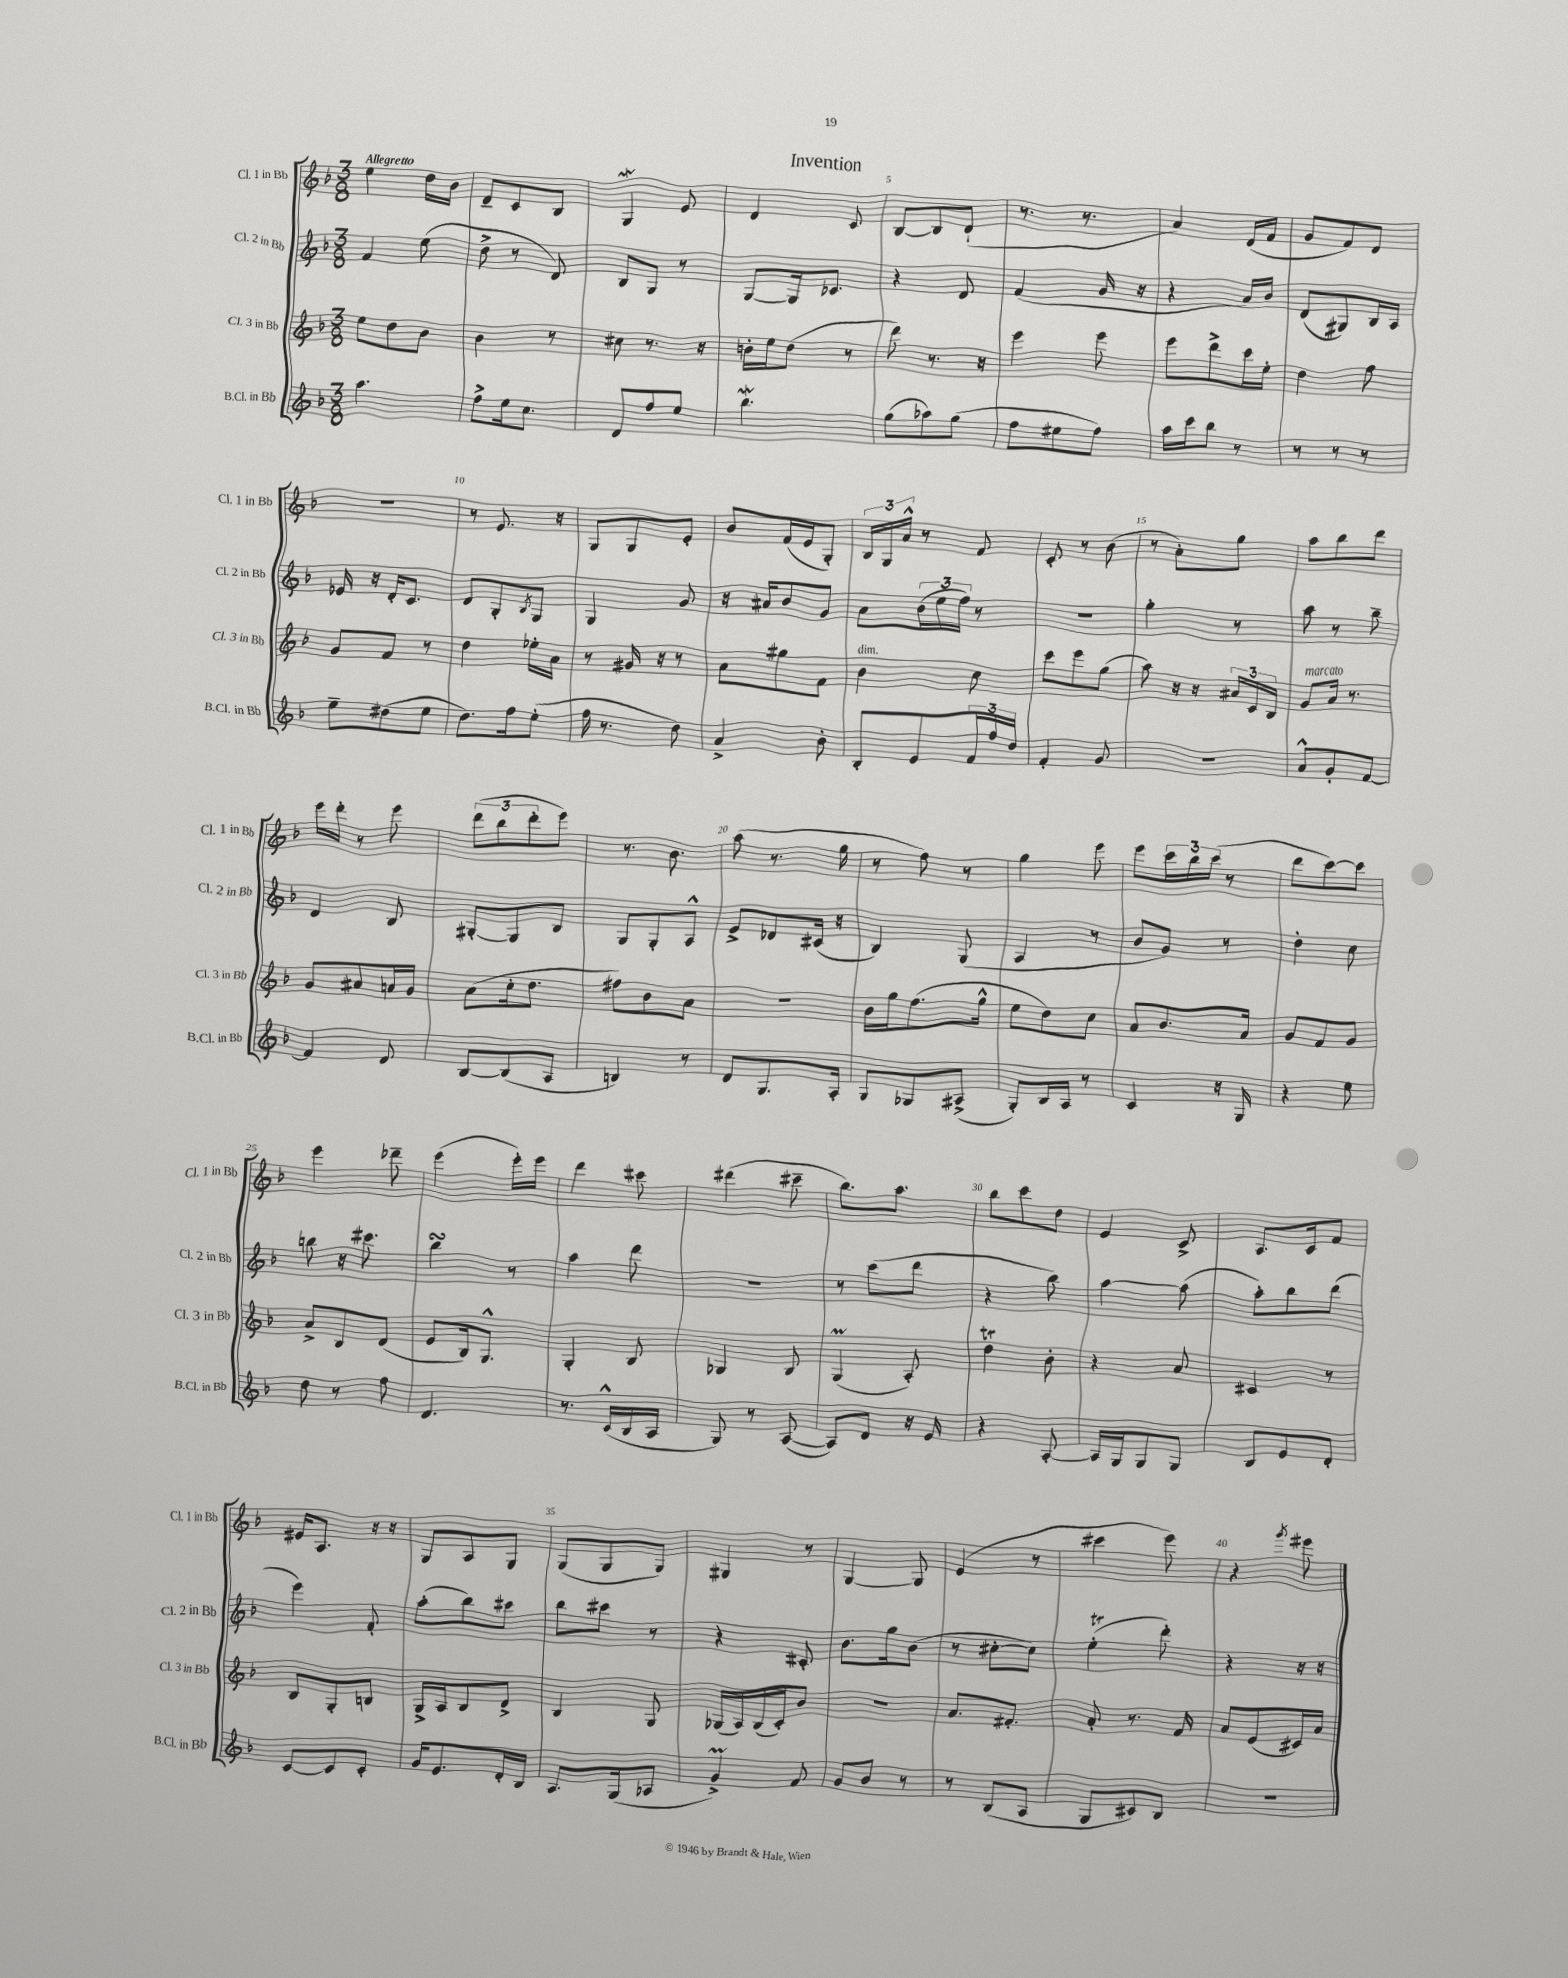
\header { title = "Invention" }
<<
\new StaffGroup <<
\new Staff = "s0" \with { instrumentName = "Cl. 1 in Bb" shortInstrumentName = "Cl. 1 in Bb" } {
    \clef treble \key f \major \numericTimeSignature \time 3/8 \tempo "Allegretto"
    e''4 d''16 bes'16 |
    d'8-- c'8 bes8 |
    g4\mordent e'8 |
    d'4 c'8 |
    bes8~ bes8 d'8-!( |
    r8. r8. |
    a'4) d'16( f'16 |
    g'8 f'8) d'8 |
    R4. |
    r8 e'8. r16 |
    g8 g8 e'8-. |
    bes'8 f'16( e'16 g8-.) |
    \tuplet 3/2 { bes16 g16 a'16-^ } r8 f'8 |
    c'8-. r8 bes'8( |
    r8 a'8-.) g''8 |
    a''8 bes''8 d'''8 |
    e'''16 d'''16-. r8 e'''8 |
    \tuplet 3/2 { d'''8( bes''8 d'''8-. } e'''8) |
    r8. bes'8. |
    a''8( r8. g''16 |
    r8 f''8) r8 |
    g''4 e'''8 |
    e'''8 \tuplet 3/2 { c'''16 bes''16 c'''16( } r8 |
    d'''8 c'''8~) c'''8 |
    e'''4 des'''8-- |
    e'''4( e'''16-.) e'''16 |
    d'''4 cis'''8 |
    dis'''4( cis'''8-- |
    bes''8.) a''8. |
    bes''8 c'''8 d''8 |
    e'4 c'8-> |
    a8. c'16 f'8 |
    eis'16 a8. r16 r16 |
    g8 a8 g8 |
    g8( g8 g8) |
    gis4 r8 |
    g4~ g8 |
    e'4( r8 |
    cis'''4 e'''8) |
    r4 \acciaccatura { g'''8 } eis'''8 \bar "|." |
}
\new Staff = "s1" \with { instrumentName = "Cl. 2 in Bb" shortInstrumentName = "Cl. 2 in Bb" } {
    \clef treble \key f \major \numericTimeSignature \time 3/8
    f'4 e''8( |
    d''8-> r8 d'8) |
    bes8 g8 r8 |
    g8~ g16 ces'8. |
    r4 d'8 |
    f'4( g'16 r16 |
    r4 a'16) bes'16 |
    d'8( gis8) bes16 a16 |
    ees'16 r16 d'16-. c'8. |
    d'8 g8-. \acciaccatura { bes8 } g8 |
    g4 g'8 |
    r16 ais'16 bes'8 g'8 |
    a'8 \tuplet 3/2 { bes'16( e''16 f''16) } r8 |
    r4. |
    g''4-. r8 |
    a''8 r8 bes''8-- |
    d'4 bes8 |
    gis8~-. gis8 bes8 |
    g8 g8-. a8-^ |
    e'8-> des'8 cis'16( r16 |
    bes4) g8( |
    a4 r8 |
    bes'8 g'8) r8 |
    d''4-. c''8 |
    b''8 r16 cis'''8. |
    bes''4\turn r8 |
    a''4 d'''8 |
    R4. |
    r8 c'''8( d'''8 |
    r4 bes''8) |
    a''4~ a''8( |
    a''8-.) bes''8 d'''8( |
    e'''4) f'8-. |
    a''8-.( bes''8) cis'''8 |
    bes''8 cis'''8 r8 |
    r4 cis'8-. |
    bes'8. g''16 bes'8( |
    r8 cis''8~-. cis''8) |
    e''4-.\trill( d'''8-.) |
    r4 r16 r16 \bar "|." |
}
\new Staff = "s2" \with { instrumentName = "Cl. 3 in Bb" shortInstrumentName = "Cl. 3 in Bb" } {
    \clef treble \key f \major \numericTimeSignature \time 3/8
    e''8 d''8 bes'8 |
    bes'4 r8 |
    cis''8 r8. r16 |
    b'16-. e''16 d''8( r8 |
    d'''8) r8. r16 |
    e'''4 e'''8 |
    e'''8 d'''8-> c'''16 e''16-. |
    d''4 f''8 |
    g'8 f'8 r8 |
    d''4 ees''16-. a'16 |
    r8 gis'16 r16 r8 |
    a'8 gis''8 f'8 |
    bes'4^\markup { \italic "dim." } c''8 |
    c'''8 e'''8 g''8( |
    a''8) r16 r16 \tuplet 3/2 { ais'16 c'16 bes16 } |
    g'8^\markup { \italic "marcato" } a'16 r8. |
    g'8 ais'8 a'16 g'16 |
    a'8( c''16-. d''8. |
    fis''8) bes'8 a'8 |
    R4. |
    bes'16 g''16 f''8.( g''16-^ |
    e''8 d''8) c''8 |
    a'8 bes'8. a'16 |
    g'8 f'8 g'8 |
    a'8-> bes8 d'8( |
    e'8 bes16) g8.-^ |
    g4-. bes8 |
    ges4 bes8 |
    g4\prall( a8-.) |
    d''4\trill bes'8-. |
    r4 a'8 |
    cis'4 r8 |
    bes8 g8-. b8 |
    g16-> a16 bes8 d'8-> |
    bes4 g8 |
    ges16( a16) bes16( c'16-.) bes'8 |
    R4. |
    a'8. fis'8.-. |
    a'8-. r8. f'16 |
    a'8 e'8( cis'16) a'16 \bar "|." |
}
\new Staff = "s3" \with { instrumentName = "B.Cl. in Bb" shortInstrumentName = "B.Cl. in Bb" } {
    \clef treble \key f \major \numericTimeSignature \time 3/8
    a''4. |
    f''8-> e''16 c''8. |
    d'8 f''8 e''8 |
    bes''4.\mordent |
    g''8( aes''8) g''8( |
    f''8 eis''8 f''8) |
    a''16 c'''16 bes''8 r8 |
    r8 r8 r8 |
    e''8-- dis''8( e''8 |
    d''8.) f''16 e''8-.( |
    f''16 r8. d''8) |
    a'4-> bes'8-. |
    bes8-. e'8 \tuplet 3/2 { f'16 f''16 d''16 } |
    f'4-. g'8 |
    R4. |
    a'8-^ g'8-. f'8~ |
    f'4 d'8 |
    bes8~ bes8( a8 |
    b4) r8 |
    d'8 g8. a16-. |
    g8 ges8 ais8->( |
    g8-.) bes16 a16 r8 |
    c'4 r16 g16 |
    r4 e''8 |
    d''8 r8 f''8 |
    d'4. |
    r8. c'16-^( bes16 a16 |
    g8) r8 a8~( |
    a8) d'8 r16 e'16 |
    r4 a8~-. |
    a16 g16 g8 g8 |
    bes8 e'8 d'8-. |
    c'8~ c'8 c'8-. |
    g'16 e'8. d'16-. bes16 |
    a8. g16( aes8 |
    g'4->\prall) f'8 |
    g'8 bes'8 r8 |
    r8 bes8( a8 |
    g8 cis'8) bes8 |
    R4. \bar "|." |
}
>>
>>
\layout { \context { \Score \override BarNumber.break-visibility = ##(#f #t #t) barNumberVisibility = #(every-nth-bar-number-visible 5) } }
